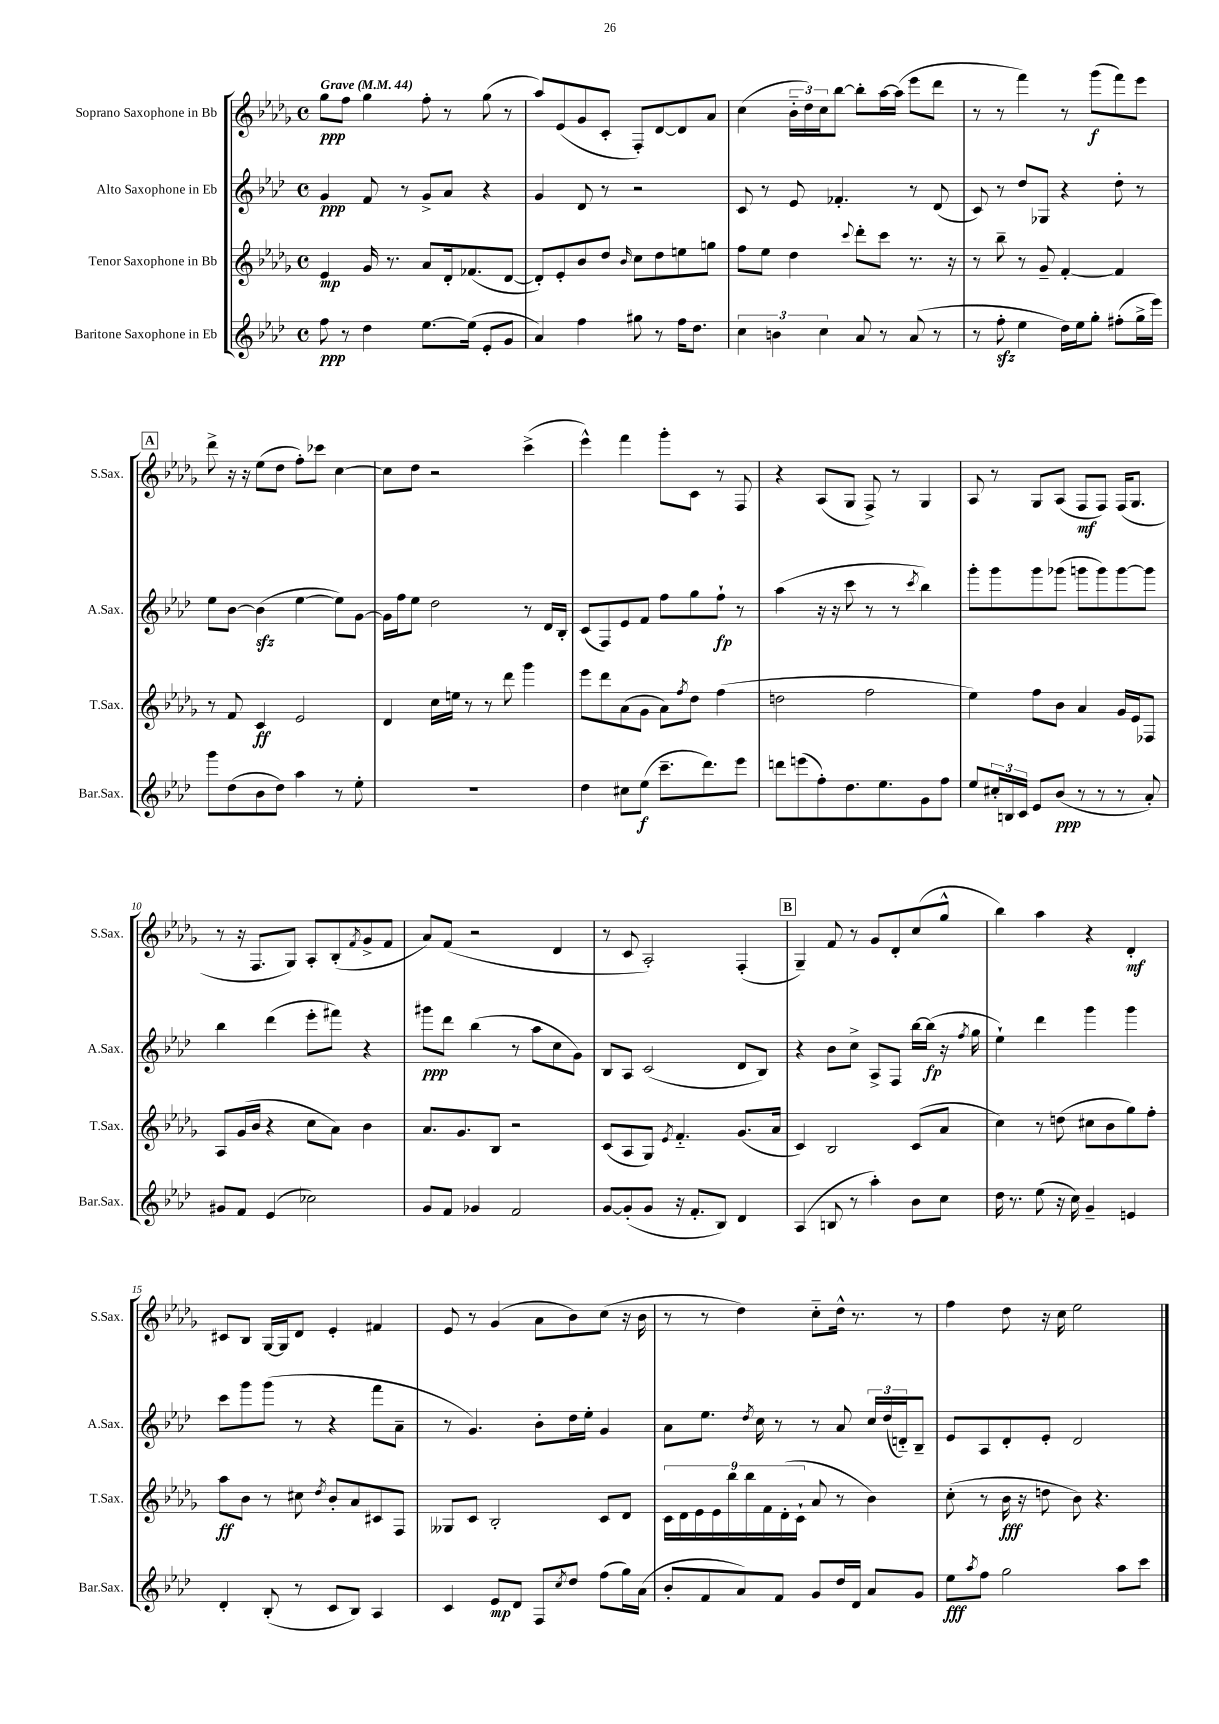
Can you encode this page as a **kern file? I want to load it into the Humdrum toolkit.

**kern	**kern	**kern	**kern
*staff4	*staff3	*staff2	*staff1
*clefG2	*clefG2	*clefG2	*clefG2
*k[b-e-a-d-]	*k[b-e-a-d-g-]	*k[b-e-a-d-]	*k[b-e-a-d-g-]
*M4/4	*M4/4	*M4/4	*M4/4
*met(c)	*met(c)	*met(c)	*met(c)
*MM44	*MM44	*MM44	*MM44
8ff\	4e-/	4g/	8gg-\L
8r	.	.	8ff\J
4dd-\	16g-/	8f/	4gg-\
.	8.r	.	.
.	.	8r	.
[8.ee-\L	8a-/L	8g^/L	8ff'\
.	16d-'/k	8a-/J	8r
(16ee-\]Jk	(8.f-/	.	.
8e-'/L	.	4r	(8gg-\
8g/J	[8d-/J	.	8r
=	=	=	=
4a-/)	8d-'/]L)	4g/	8aa-/L)
.	8e-'/	.	(8e-/
4ff\	8b-/	8d-/	8g-/
.	8dd-/J	8r	8c'/J
.	16qqb-/	.	.
8gg#\	8cc\L	2r	8F'/L)
8r	8dd-\	.	[8d-/
16ff\LK	8ee\	.	8d-/]
8.dd-\J	.	.	.
.	8gg\J	.	8a-/J
=	=	=	=
6cc\	8ff\L	8c/	(4cc\
.	8ee-\J	8r	.
6b\	.	.	.
.	4dd-\	8e-/	24b-'~\LL
.	.	.	24dd-\)
6cc\	.	.	24cc\J
.	.	4.f-'/	[8bb-\J
.	8qqccc/	.	.
8a-/	8ddd-'\L	.	8bb-'\]L
8r	8ccc\J	.	[16aa-\L
.	.	.	(16aa-\]JJ
(8a-/	8.r	8r	8eee-\L
8r	.	(8d-/	8ddd-\J
.	16r	.	.
=	=	=	=
8r	8r	8c/)	8r
8ff'\	8bb-~\	8r	8r
4ee-\	8r	8dd-/L	4fff\)
.	8g-~/	8G-/J	.
16dd-\LL)	[4f'/	4r	8r
16ee-\J	.	.	.
8gg'\J	.	.	(8ggg-\L
(8ff#'\L	4f/]	8dd-'\	8fff\)
16gg^\L	.	8r	8eee-\J
16eee-\JJ)	.	.	.
=	=	=	=
8ggg\L	8r	8ee-\L	8ddd-^\
(8dd-\	8f/	[8b-\J	16r
.	.	.	16r
8b-\	4c/	(4b-\]	(8ee-\L
8dd-\J)	.	.	8dd-\J
4aa-\	2e-/	[4ee-\	8ff'\L)
.	.	.	8ccc-\J
8r	.	8ee-\]L)	[4cc\
8ee-'\	.	[8g\J	.
=	=	=	=
1r	4d-/	16g\]LL	8cc\]L
.	.	16ff\J	.
.	.	8ee-\J	8dd-\J
.	16cc\LL	2dd-\	2r
.	16ee\JJ	.	.
.	8r	.	.
.	8r	.	.
.	8ddd-\	.	.
.	4ggg-\	8r	(4ccc^\
.	.	16d-/LL	.
.	.	16B-'/JJ	.
=	=	=	=
4dd-\	8eee-\L	(8c/L	4eee-^^\)
.	8ddd-\	8F/)	.
8cc#\L	(8a-\	8e-/	4fff\
(8ee-\J	8g-\J	8f/J	.
8.ccc~\L	8a-\L)	8ff\L	8ggg-'\L
.	8qff/	.	.
.	8dd-\J	8gg\	8c\J
8.ddd-\)	.	.	.
.	(4ff\	8ff`\J	8r
8eee-\J	.	8r	8F/
=	=	=	=
8ddd\L	2dd\	(4aa-\	4r
(8eee\	.	.	.
8ff'\)	.	16r	(8A-/L
.	.	16r	.
8.dd-\	.	8ccc\	8G-/J
.	2ff\	8r	8F^/)
8.ee-\	.	.	.
.	.	8r	8r
.	.	8qccc/	.
8g\	.	4bb-\)	4G-/
8ff\J	.	.	.
=	=	=	=
8ee-/L	4ee-\)	8ggg'\L	8A-/
24cc#'/L	.	8ggg\	8r
24B/	.	.	.
24c/JJ	.	.	.
8e-/L	8ff\L	8ggg\	8G-/L
(8b-/J	8b-\J	(8ggg-\J	(8A-/J
8r	4a-/	8ggg\L	8F/L
8r	.	8ggg\)	8F/J)
8r	16g-/LL	[8ggg\	(16F/LK
.	16e-/J	.	8.G-/J
8a-'/)	8F-/J	8ggg\]J	.
=	=	=	=
8g#/L	8A-/L	4bb-\	8r
8f/J	(16g-/L	.	16r
.	16b-/JJ	.	8.F/L
(4e-/	4r	(4ddd-\	.
.	.	.	8G-/J)
2cc-\)	8cc\L	8eee-'\L	8A-'/L
.	8a-\J)	8fff#\J)	(8B-'/
.	.	.	8qf/
.	4b-\	4r	8g-^/
.	.	.	8f/J
=	=	=	=
8g/L	8.a-/L	8ggg#\L	8a-/L)
8f/J	.	8ddd-\J	(8f/J
.	8.g-/	.	.
4g-/	.	(4bb-\	2r
.	8B-/J	.	.
2f/	2r	8r	.
.	.	8aa-\L	.
.	.	8cc\	4d-/
.	.	8g\J)	.
=	=	=	=
[8g/L	(8c/L	8B-/L	8r
(8g'/]	8A-/	8A-/J	8c/
8g/J	8G-/J)	(2c/	2A-'/)
.	8qe-/	.	.
16r	4.f'~/	.	.
8.f'/L	.	.	.
8B-/J)	.	.	.
4d-/	(8.g-/L	8d-/L	(4F'/
.	.	8B-/J)	.
.	16a-/Jk	.	.
=	=	=	=
(4A-/	4c/)	4r	4G-~/)
8B/	2B-/	8b-\L	8f/
8r	.	8cc^\J	8r
4aa-'\)	.	8A-^/L	8g-/L
.	.	8F/J	8d-'/
8b-\L	(8c/L	[16bb-\LL	(8cc/
.	.	(16bb-\]JJ	.
8cc\J	8a-/J	16r	8gg-^^/J
.	.	8qff/	.
.	.	16gg\	.
=	=	=	=
16dd-\	4cc\)	4ee-`\)	4bb-\)
8.r	.	.	.
(8ee-\	8r	4ddd-\	4aa-\
16r	(8dd\	.	.
16cc\)	.	.	.
4g~/	8cc#\L	4ggg\	4r
.	8b-\	.	.
4e/	8gg-\)	4ggg\	4d-'/
.	8ff'\J	.	.
=	=	=	=
4d-'/	8aa-\L	8ccc\L	8c#/L
.	8b-\J	8ggg\	8B-/J
(8B-'/	8r	(8ggg\J	[16G-/LL
.	.	.	16G-/]J
8r	8cc#\	8r	8d-/J
.	8qdd-/	.	.
8c/L	8b-'/L	4r	4e-'/
8B-/J)	8a-/	.	.
4A-/	8c#/	8fff\L	4f#/
.	8F/J	8a-~\J	.
=	=	=	=
4c/	8G--/L	8r	8e-/
.	8c/J	4.g/)	8r
8e-/L	2B-'/	.	(4g-/
8d-/J	.	.	.
8F/L	.	8b-'\L	8a-\L
8qcc/	.	.	.
8dd-/J	.	16dd-\L	8b-\)
.	.	16ee-'\JJ	.
(8ff\L	8c/L	4g/	(8cc\J
16gg\L)	8d-/J	.	16r
(16a-\JJ	.	.	16b-\
=	=	=	=
8b-'/L	18c\LL	8a-\L	8r
.	18d-\	.	.
.	18e-\	.	.
8f/	.	8.ee-\J	8r
.	18e-\	.	.
.	18bb-\	.	.
8a-/)	.	.	4dd-\)
.	18bb-\	.	.
.	.	8qdd-/	.
.	.	16cc\	.
.	18f\	.	.
8f/J	.	8r	.
.	(18d-'\	.	.
.	18c`\JJ	.	.
8g/L	8a-/	8r	8cc'~\L
16dd-/L	8r	8a-/	16dd-^^\Jk
16d-/JJ	.	.	8.r
8a-/L	4b-\)	24cc/LL	.
.	.	(24dd-/	.
.	.	24d'~/J)	.
8g/J	.	8B-~/J	8r
=	=	=	=
8ee-\L	(8cc'\	8e-/L	4ff\
8qaa-/	.	.	.
8ff\J	8r	8A-/	.
2gg\	16b-\	8d-'/	8dd-\
.	16r	.	.
.	8dd\	8e-'/J	16r
.	.	.	16cc\
.	8b-\)	2d-/	2ee-\
.	4.r	.	.
8aa-\L	.	.	.
8ccc\J	.	.	.
==	==	==	==
*-	*-	*-	*-
